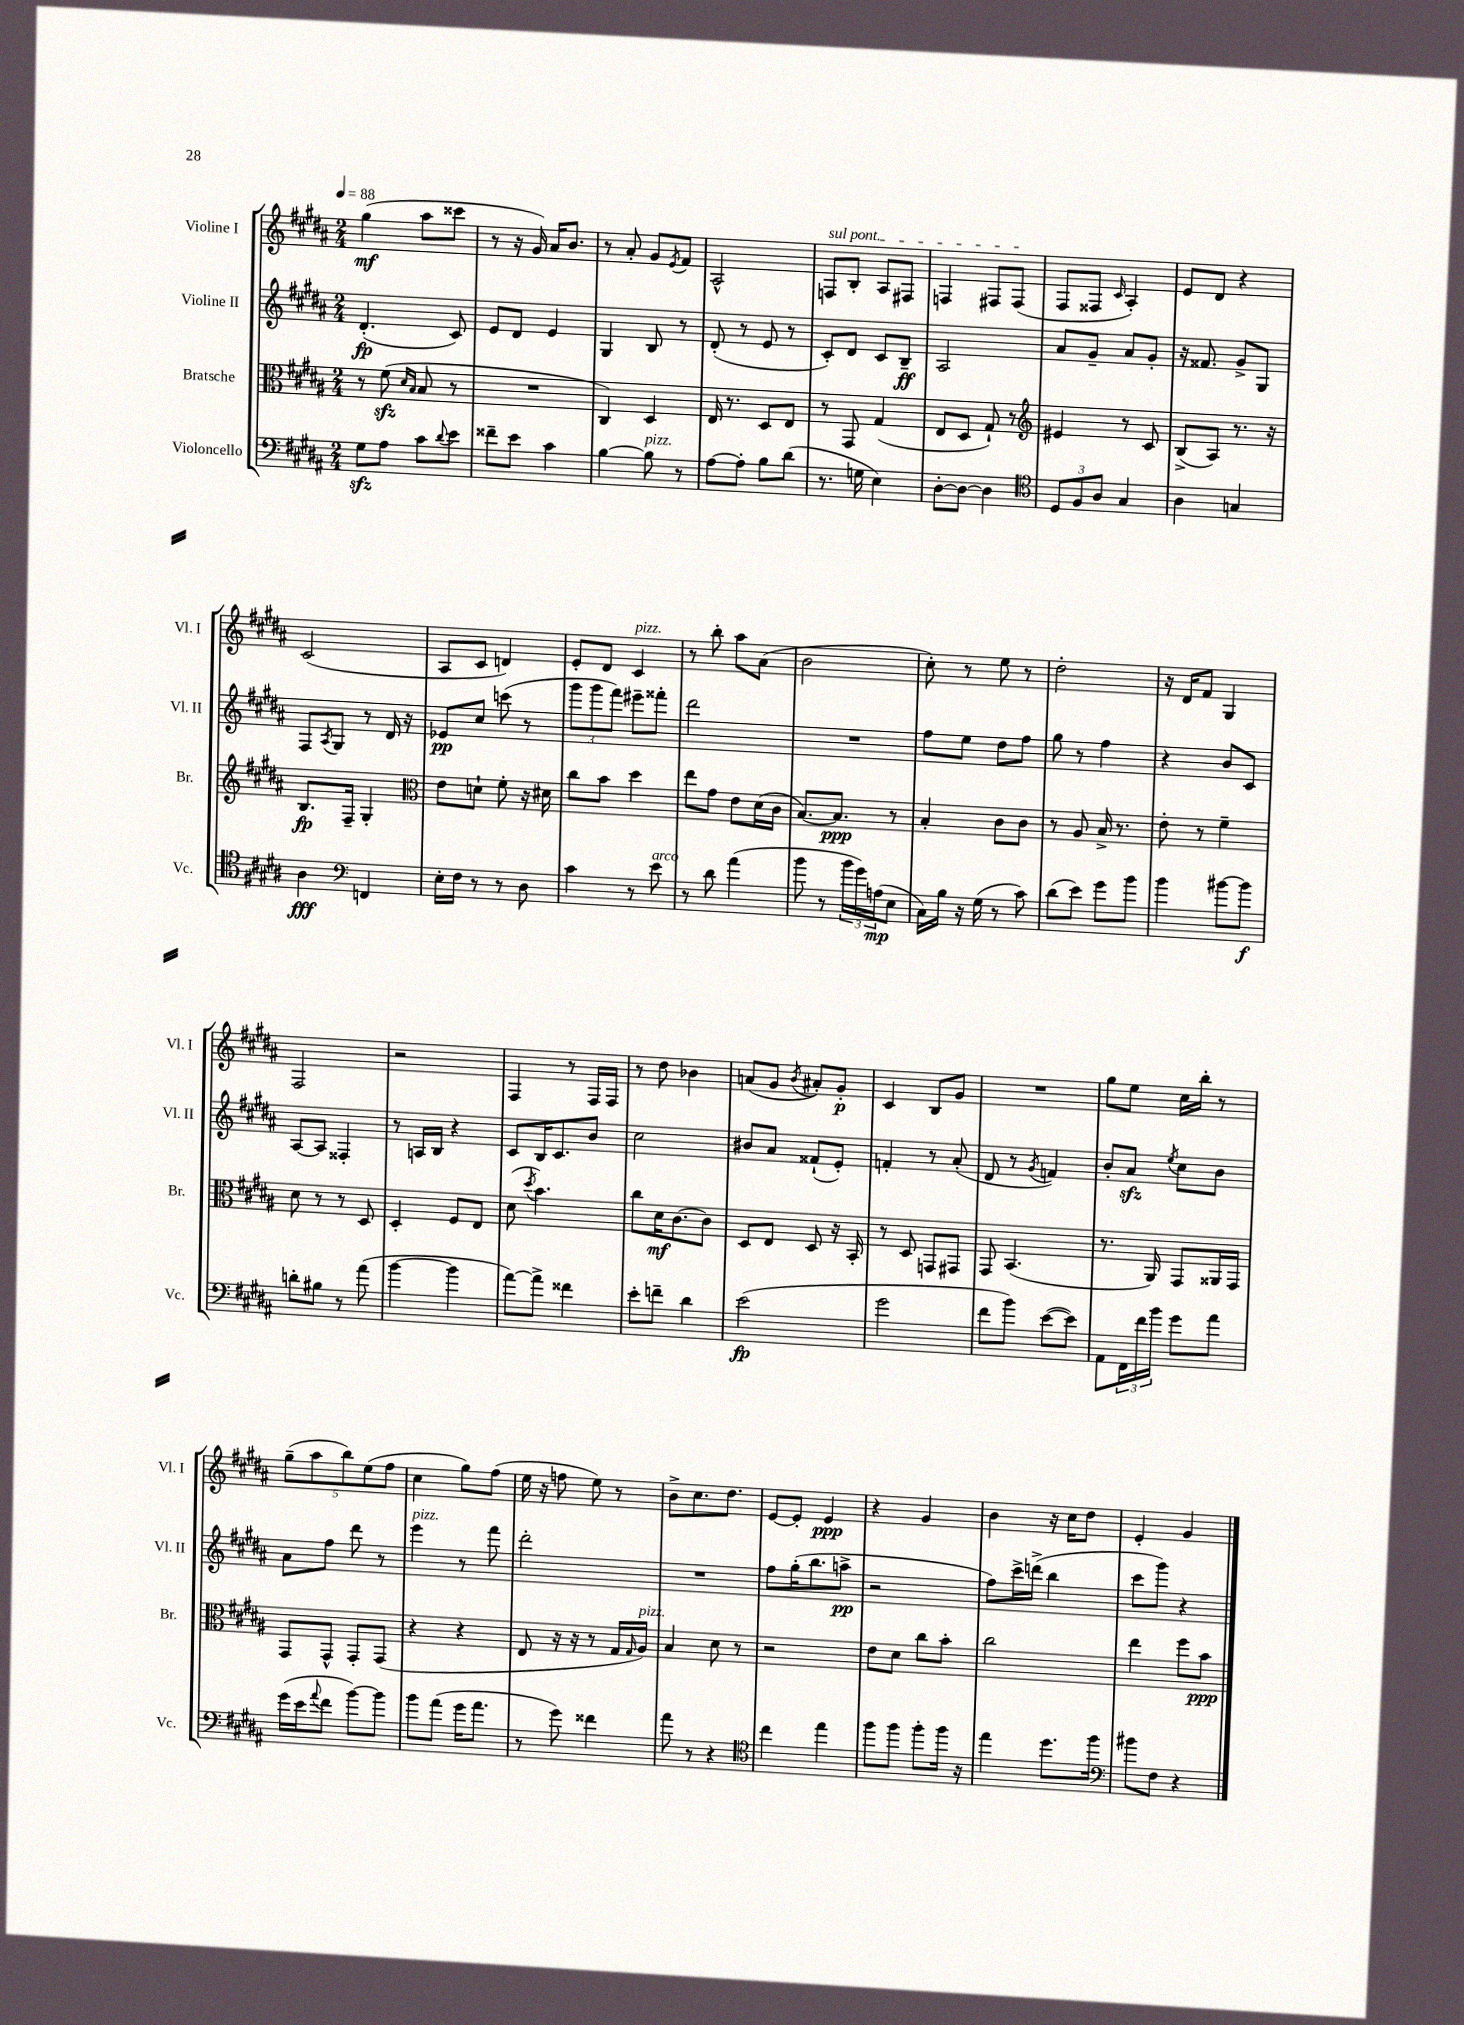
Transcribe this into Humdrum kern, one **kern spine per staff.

**kern	**kern	**kern	**kern
*staff4	*staff3	*staff2	*staff1
*clefF4	*clefC3	*clefG2	*clefG2
*k[f#c#g#d#a#]	*k[f#c#g#d#a#]	*k[f#c#g#d#a#]	*k[f#c#g#d#a#]
*M2/4	*M2/4	*M2/4	*M2/4
*MM88	*MM88	*MM88	*MM88
8G#	8r	(4.d#'	(4gg#
8A#	(8f#	.	.
.	16qqd#	.	.
.	16qqB	.	.
8c#	8B	.	8aa#
8qqd#	.	.	.
8e	8r	8c#)	8ccc##
=	=	=	=
8f##~	2r	8e	8r
8e	.	8d#	16r
.	.	.	16g#)
4c#	.	4e	16a#
.	.	.	8.b
=	=	=	=
[4B	4C#)	4G#	8r
.	.	.	8a#'
8B]	4D#	8B	8g#
.	.	.	8qe
8r	.	8r	8f#
=	=	=	=
[8A#	16E	(8d#'	2A#^^
.	8.r	.	.
8A#']	.	8r	.
8B	8D#	8e	.
(8d#	8E	8r	.
=	=	=	=
8.r	8r	8c#')	8F
.	8GG#	8d#	8B'
16G	.	.	.
4E)	(4G#	8c#	8A#
.	.	8B~	8F#
=	=	=	=
[8D#'	8E	2A#	4F
8D#_	8D#	.	.
4D#]	8G#`)	.	8F#
.	8r	.	(8F#
=	=	=	=
*clefC4	*clefG2	*	*
12D#	4e#	8a#	8F#
12F#	.	.	.
.	.	8g#~	8F##
12A#	.	.	.
.	.	.	16qqc#
4G#	8r	8a#	4A#')
.	8c#	8g#'	.
=	=	=	=
4A#	(8B^	16r	8e
.	.	8.f##	.
.	8A#)	.	8d#
4G	8.r	8g#^	4r
.	.	8G#	.
.	16r	.	.
=	=	=	=
4A#	8.B	8F#	(2c#
.	.	8qA#	.
.	.	8G#	.
.	16F#~	.	.
*clefF4	*	*	*
4FF	4G#'	8r	.
.	.	16d#	.
.	.	16r	.
=	=	=	=
*	*clefC3	*	*
16E'	8e	8e-	8A#
16F#	.	.	.
8r	8d`	8cc#	8c#
8r	8f#'	(8ccc	4d)
8D#	16r	8r	.
.	16d#	.	.
=	=	=	=
4c#	8cc#	12ggg#	8e'
.	.	12ggg#	.
.	8b	.	8d#
.	.	12fff#)	.
8r	4dd#	8eee#~	4c#
8e	.	8fff##'	.
=	=	=	=
8r	8ee	2ddd#	8r
8d#	8g#	.	8bb'
(4a#	8e	.	8aa#
.	(16d#	.	(8a#
.	16c#	.	.
=	=	=	=
8b	[8.B)	2r	2b
8r	.	.	.
.	8.B]	.	.
24b	.	.	.
24g#)	.	.	.
(24A	.	.	.
8E	8r	.	.
=	=	=	=
16C#)	4B'	8ff#	8cc#')
16B	.	.	.
16r	.	8ee	8r
(16G#	.	.	.
8r	8c#	8dd#	8ee
8c#)	8c#	8ff#	8r
=	=	=	=
(8d#	8r	8gg#	2dd#'
8e)	8A#	8r	.
8g#	16B^	4ff#	.
.	8.r	.	.
8b	.	.	.
=	=	=	=
4b	8e'	4r	16r
.	.	.	16d#
.	8r	.	8f#
[8b#	4f#~	8b	4G#
8b#]	.	8c#	.
=	=	=	=
8d'	8d#	[8A#	2F#
8B#	8r	8A#]	.
8r	8r	4F##'	.
(8a#	8D#	.	.
=	=	=	=
[4b	4D#'	8r	2r
.	.	16A	.
.	.	16B	.
4b]	8F#	4r	.
.	8E	.	.
=	=	=	=
[8a#)	(8d#	8c#	4F#
.	8qdd#	.	.
8a#^]	4.b)	16B	.
.	.	8.c#	.
4f##	.	.	8r
.	.	8b	16F#
.	.	.	16F#
=	=	=	=
8e'	8cc#	2cc#	8r
8f~	16d#	.	8dd#
.	[8.c#	.	.
4d#	.	.	4b-
.	8c#]	.	.
=	=	=	=
(2e	8D#	8b#	(8a
.	8E	8a#	8g#
.	.	.	8qb
.	8D#	(8f##`	8a#')
.	16r	8e')	8g#'
.	16BB'	.	.
=	=	=	=
2g#	8r	4f'	4c#
.	8D#	.	.
.	8GG	8r	8B
.	8GG#	(8a#'	8g#
=	=	=	=
8f#	8GG#	8d#	2r
8b)	(4.BB	8r	.
.	.	8qg#	.
([8e	.	4f)	.
8e])	.	.	.
=	=	=	=
8AA#	8.r	8b'	8gg#
24FF#	.	8a#	8ee
24f#	.	.	.
.	16AA#)	.	.
24b	.	.	.
.	.	8qee	.
8g#	8GG#	8cc#	16cc#
.	.	.	16bb'
8a#	16AA##	8b	8r
.	16GG#	.	.
=	=	=	=
(16g#	8GG#	8a#	(10gg#~
16e	.	.	.
.	.	.	10aa#
8qqa#	.	.	.
8f#	8GG#^^	8ff#	.
.	.	.	10bb)
[8b)	8GG#'	8ddd#	.
.	.	.	(10ee
8b]	(8GG#	8r	.
.	.	.	10ff#
=	=	=	=
8b	4r	4eee	4cc#
(8a#	.	.	.
16g#	4r	8r	8gg#)
8.a#	.	.	.
.	.	8fff#	(8ff#
=	=	=	=
8r	8E	2ddd#'	16ee
.	.	.	16r
8g#)	16r	.	8ff
.	16r	.	.
4f##	8r	.	8ee)
.	16G#	.	8r
.	16qqG#	.	.
.	16A#)	.	.
=	=	=	=
8a#	4B	2r	8b^
8r	.	.	8.cc#
4r	8d#	.	.
.	.	.	8.dd#
.	8r	.	.
=	=	=	=
*clefC4	*	*	*
4cc#	2r	8ff#	[8e
.	.	(16gg#'	8e']
.	.	8.bb	.
4ee	.	.	4e
.	.	8aa^	.
=	=	=	=
8ff#	8e	2r	4r
8ff#	8d#	.	.
8ff#'	8cc#	.	4g#
16ff#	8b'	.	.
16r	.	.	.
=	=	=	=
4ee	2cc#	8ff#)	4b
.	.	16ccc#^	.
.	.	(16ddd^	.
8.dd#	.	4bb	16r
.	.	.	16cc#
.	.	.	8dd#
16ff#	.	.	.
=	=	=	=
*clefF4	*	*	*
8b#	4ee	8ccc#	4e'
8F#	.	8ggg#)	.
4r	8ff#	4r	4g#
.	8b	.	.
==	==	==	==
*-	*-	*-	*-
